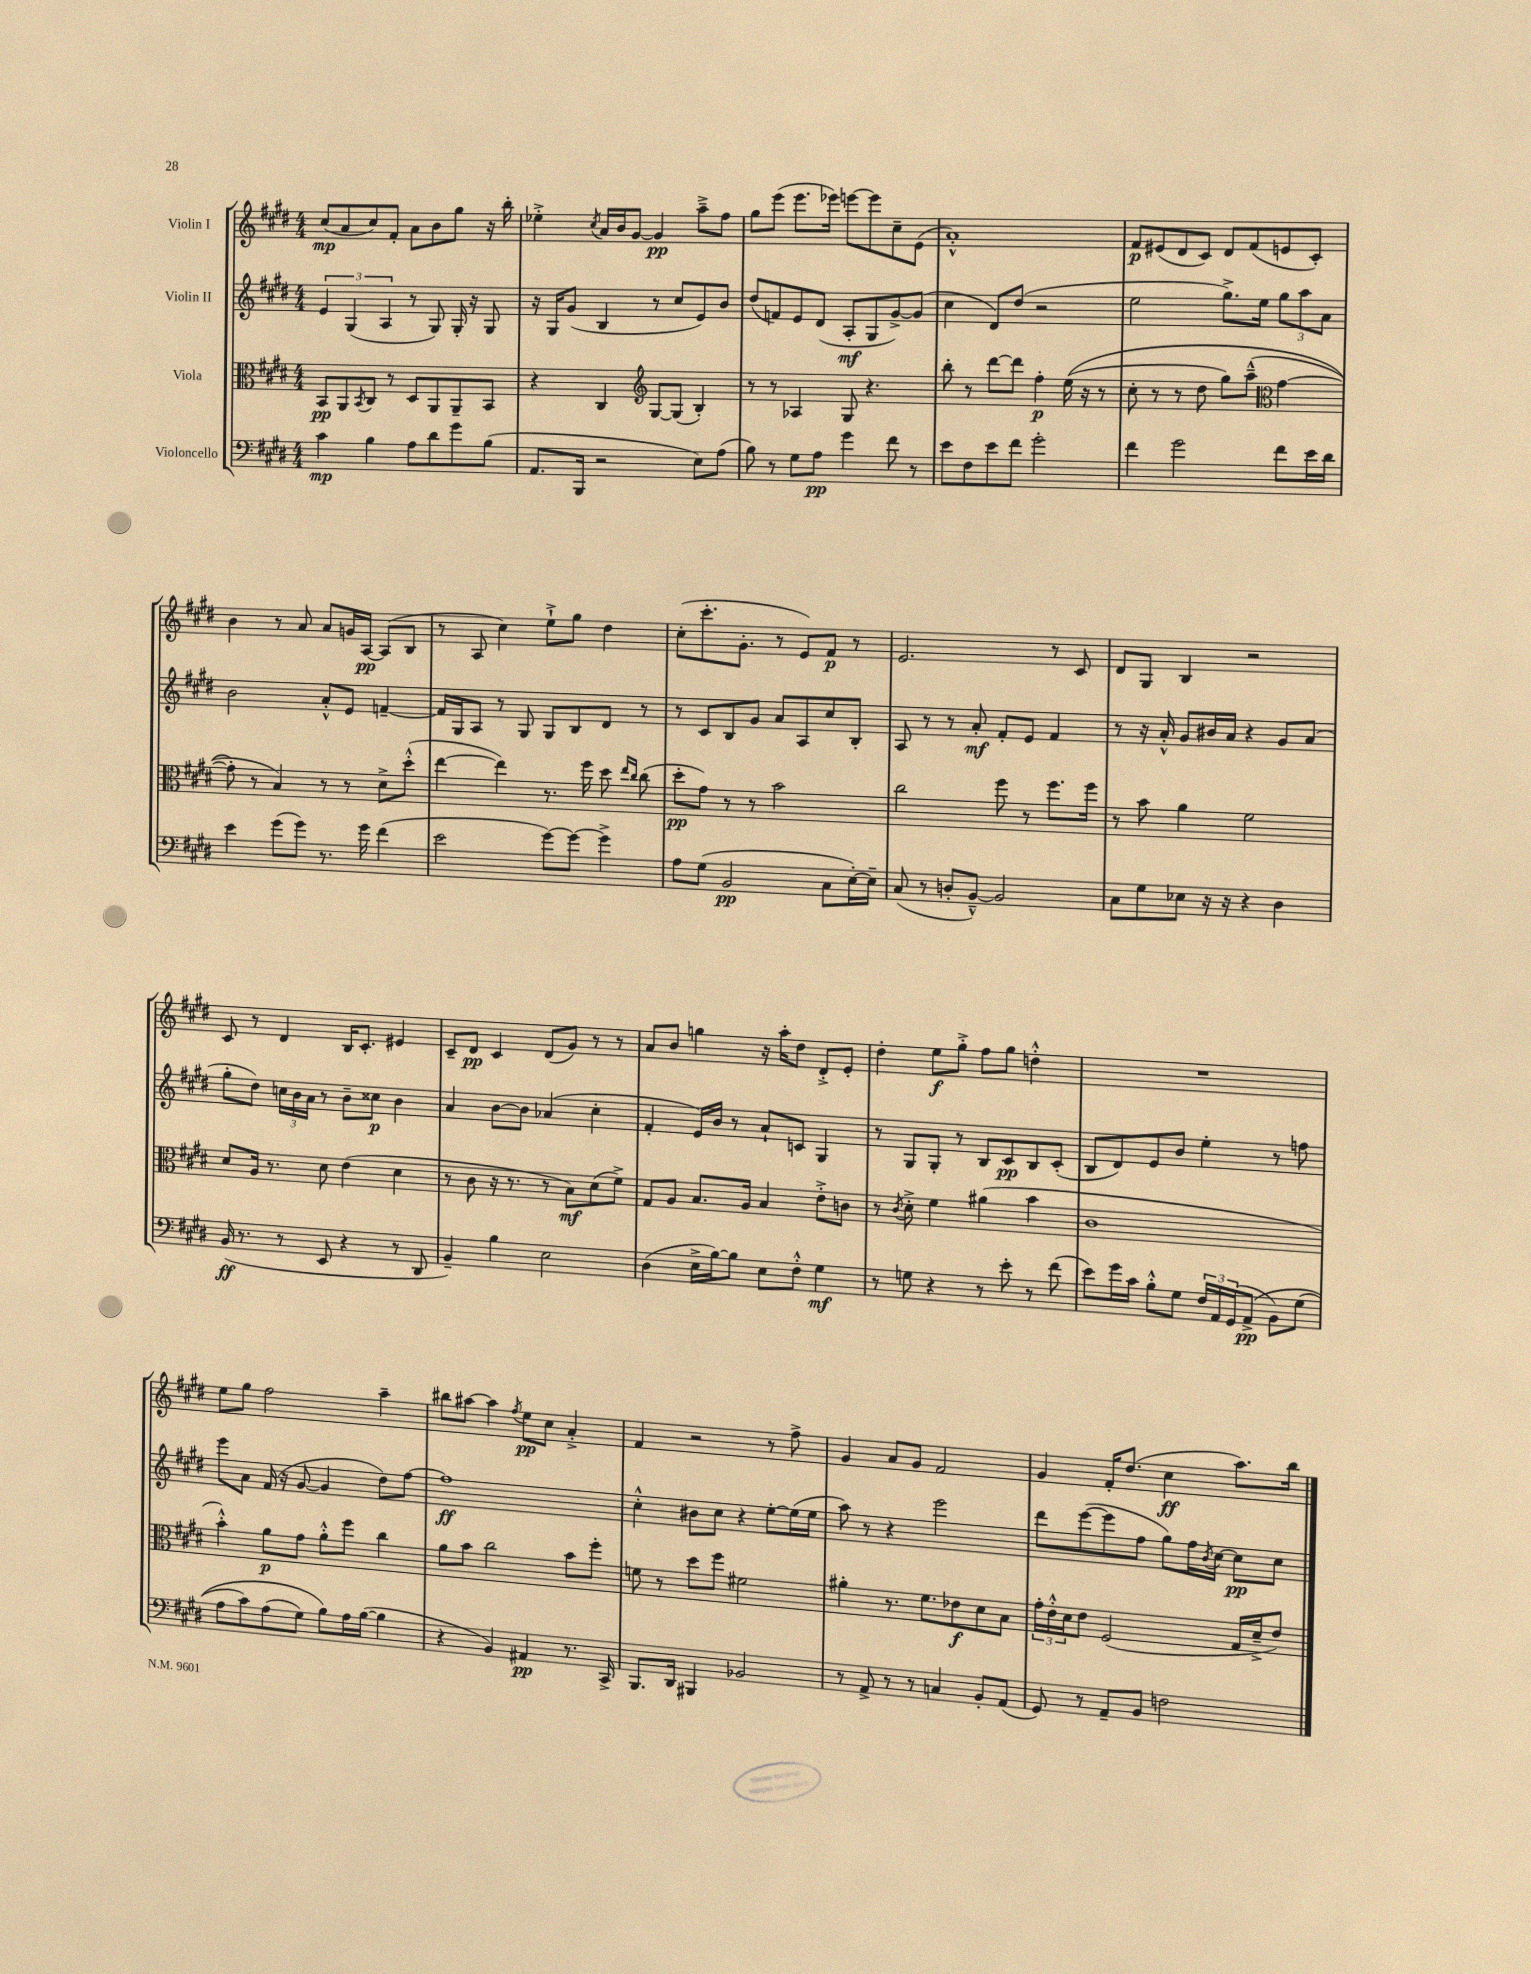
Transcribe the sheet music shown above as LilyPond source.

<<
\new StaffGroup <<
\new Staff = "s0" \with { instrumentName = "Violin I" } {
    \clef treble \key e \major \numericTimeSignature \time 4/4
    cis''8\mp( a'8 cis''8) fis'8-. a'8 b'8 gis''8 r16 b''16-. |
    ees''4-.-> \acciaccatura { cis''8 } a'16 b'16 gis'8~ gis'4\pp a''8---> fis''8 |
    gis''8 e'''8( e'''8. ees'''16) e'''8~ e'''8 cis''8-- e'8( |
    a'1-.-^) |
    fis'8\p eis'8( dis'8 cis'8) dis'8 fis'8( e'8 cis'8-.) |
    b'4 r8 a'8 a'8 g'16 a16~\pp a8( b8 |
    r8 a8 cis''4) e''8-!-> gis''8 dis''4 |
    cis''8-.( cis'''8.-. gis'8.-. r8 e'8) fis'8\p r8 |
    e'2. r8 cis'8 |
    dis'8 gis8 b4 r2 |
    cis'8 r8 dis'4 b16 cis'8.-. eis'4 |
    cis'8-- dis'8\pp cis'4 dis'8( gis'8) r8 r8 |
    a'8 b'8 g''4 r16 a''16-. dis''8 dis'8-.-> e'8-. |
    dis''4-. e''8\f gis''8-.-> fis''8 gis''8 d''4-.-^ |
    R1 |
    e''8 gis''8 fis''2 a''4-- |
    bis''8 ais''8~ ais''4 \acciaccatura { fis''8 } e''8\pp cis''8 a'4-.-> |
    fis'4 r2 r8 fis''8-> |
    gis'4 a'8 gis'8 fis'2 |
    gis'4 fis'16-. dis''8.( cis''4\ff a''8.) b''16 \bar "|." |
}
\new Staff = "s1" \with { instrumentName = "Violin II" } {
    \clef treble \key e \major \numericTimeSignature \time 4/4
    \tuplet 3/2 { e'4 gis4( a4 } r8 gis8) gis16-. r16 gis8 |
    r16 gis16 gis'8( b4 r8 cis''8 e'8) b'8 |
    dis''8( f'8) e'8 dis'8( a8-.\mf gis8 gis'8~->) gis'8( |
    cis''4 dis'8) dis''8( r2 |
    e''2 gis''8.->) e''16 \tuplet 3/2 { gis''8 a''8 a'8 } |
    b'2 a'8-.-^ e'8 f'4~-- |
    f'16 gis16 a8 r8 gis8 gis8 b8 dis'8 r8 |
    r8 cis'8 b8 gis'8 a'8 a8 cis''8 b8-. |
    a8 r8 r8 a'8-.\mf fis'8-. e'8 fis'4 |
    r8 r16 a'16-.-^ gis'8 bis'16 a'16 r4 gis'8 a'8( |
    gis''8-. dis''8) \tuplet 3/2 { c''16 b'16 a'16 } r8 b'8-- cisis''8\p b'4 |
    a'4 b'8~ b'8 aes'4( cis''4-. |
    fis'4-. e'16) b'16 r8 a'8-! c'8 gis4 |
    r8 gis8 gis8-. r8 b8 cis'8\pp b8 cis'8-.( |
    b8 dis'8) e'8 b'8 e''4-. r8 f''8 |
    e'''8 a'8 fis'16( r16 gis'8~ gis'4 dis''8) fis''8~ |
    fis''1\ff |
    cis''4-.-^ bis'8 cis''8 r4 e''8~-. e''16( e''16 |
    a''8) r8 r4 e'''2 |
    dis'''8 e'''8~( e'''8 fis''8 gis''8) fis''16 \acciaccatura { b'8 } cis''16~ cis''8\pp cis''8 \bar "|." |
}
\new Staff = "s2" \with { instrumentName = "Viola" } {
    \clef alto \key e \major \numericTimeSignature \time 4/4
    b,8\pp a,8 \acciaccatura { b,8 } cis8 r8 dis8 a,8 a,8-- b,8 |
    r4 cis4 \clef treble gis8~ gis8( b4-.) |
    r8 r8 aes4 gis8 r4. |
    b''8-. r8 dis'''8~ dis'''8 fis''4-.\p e''16(\( r16 r8 |
    cis''8-. r8 r8 dis''8 gis''8) a''8---^( \clef alto gis'4~ |
    gis'8-.\) r8 b4) r8 r8 dis'8-> dis''8-.-^( |
    e''4~ e''4) r8. fis''16 dis''8 \grace { e''16 cis''16 } cis''8( |
    dis''8-.\pp gis'8) r8 r8 b'2 |
    cis''2 fis''8 r8 fis''8. fis''16 |
    r8 b'8 a'4 fis'2 |
    dis'8 a16 r8. dis'8 e'4( dis'4 |
    r8 cis'8 r16 r8. r8 b8\mf) dis'8( fis'8->) |
    gis8 a8 b8. a16 b4 e'8-.-> c'8 |
    r8 \acciaccatura { cis'8 } dis'8-.-> fis'4 ais'4( b'4 |
    cis'1 |
    b'4-.-^) a'8\p gis'8 a'8-.-^ fis''8 cis''4 |
    a'8 b'8 cis''2 b'8 fis''8-. |
    f'8 r8 dis''8 fis''8 fis'2 |
    ais'4-. r8. fis'8. ees'8\f dis'8 b8 |
    \tuplet 3/2 { gis'16-. e'16-.-^ dis'16 } e'8 fis2( gis16 dis'16---> e'8) \bar "|." |
}
\new Staff = "s3" \with { instrumentName = "Violoncello" } {
    \clef bass \key e \major \numericTimeSignature \time 4/4
    cis'4\mp b4 a8 dis'8 gis'8 b8( |
    a,8. b,,16 r2 e8) a8( |
    b8) r8 gis8 a8\pp gis'4 fis'8 r8 |
    e'8 fis8 e'8 fis'8 gis'2-. |
    fis'4 gis'2 fis'8 e'16 dis'16 |
    e'4 gis'8( gis'8) r8. gis'16 fis'4( |
    e'2 gis'8~) gis'8~ gis'4-> |
    a8 gis8( b,2\pp cis8 e16~-.) e16-- |
    cis8( r8 d8-. b,8~---^) b,2 |
    cis8 gis8 ees8 r16 r16 r4 dis4 |
    b,16\ff( r8. r8 e,8 r4 r8 dis,8 |
    b,4--) b4 e2 |
    dis4( e16-> b16~) b8 e8 fis8-.-^ gis4\mf |
    r8 g8 r4 r8 e'8-. r8 fis'8( |
    e'8) gis'16 cis'16 b8-.-^ gis8 \tuplet 3/2 { fis16 a,16 gis,16( } a,8->\pp\( b,8) gis8( |
    a8 cis'8) a8( gis8) b8\) a16 b16~( b4 |
    r4 b,4) ais,4\pp r8. cis,16-> |
    b,,8. dis,16 bis,,4 bes,2 |
    r8 a,8-> r8 r8 c4 b,8-. a,8( |
    gis,8) r8 a,8-- b,8 f2 \bar "|." |
}
>>
>>
\layout { \context { \Score \remove "Bar_number_engraver" } }
